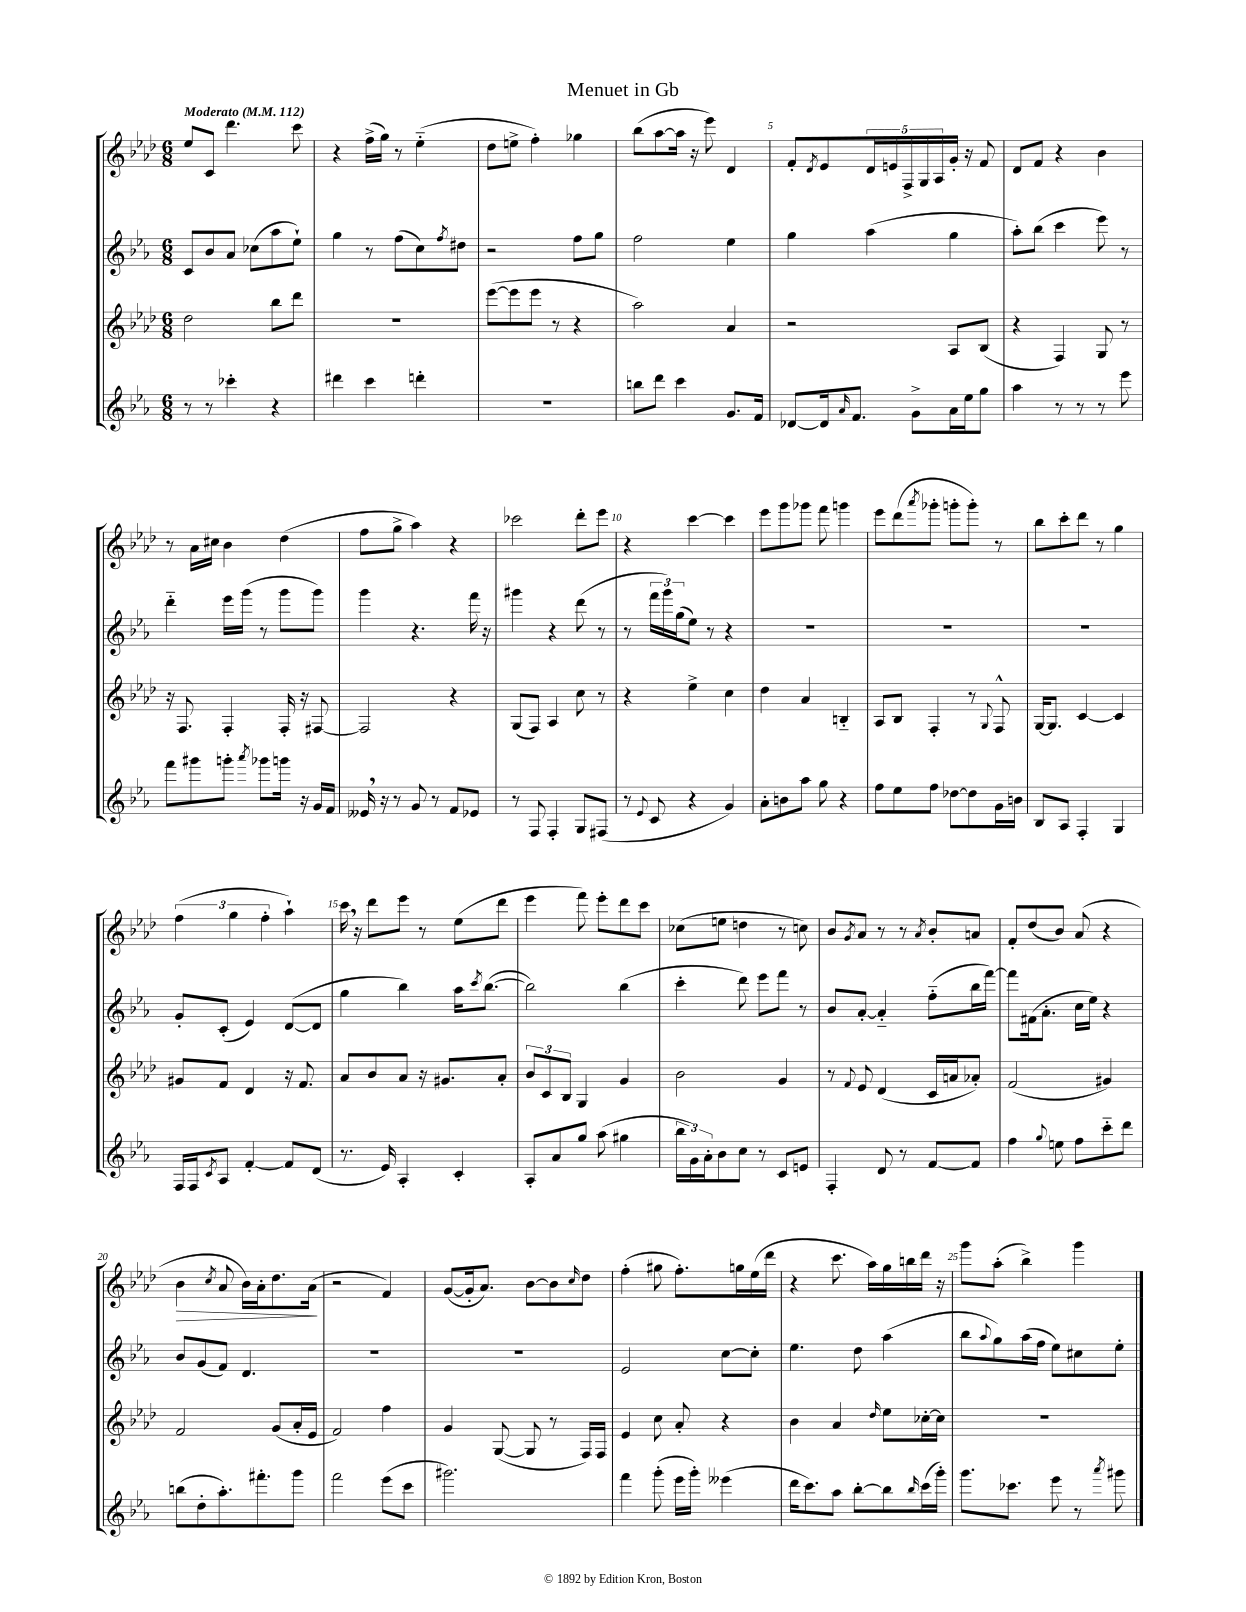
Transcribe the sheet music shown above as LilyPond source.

\header { title = "Menuet in Gb" }
<<
\new StaffGroup <<
\new Staff = "s0" {
    \clef treble \key aes \major \numericTimeSignature \time 6/8 \tempo "Moderato" 4 = 112
    ees''8 c'8 des'''4. c'''8 |
    r4 f''16->( g''16) r8 ees''4-_( |
    des''8 e''8-> f''4-.) ges''4 |
    bes''8( aes''8~ aes''16 r16 ees'''8) des'4 |
    f'8-. \acciaccatura { des'8 } ees'8 \tuplet 5/4 { des'16 e'16 f16-> g16 aes16 } g'16-. r16 f'8 |
    des'8 f'8 r4 bes'4 |
    r8 aes'16 cis''16 bes'4 des''4( |
    f''8 g''8-> aes''4) r4 |
    ces'''2 des'''8-. ees'''8 |
    r4 c'''4~ c'''4 |
    ees'''8 g'''8 ges'''8 f'''8 g'''4 |
    ees'''8 des'''8( \acciaccatura { aes'''8 } ges'''8-. g'''8-. g'''8-.) r8 |
    bes''8 c'''8-. des'''8 r8 g''4 |
    \tuplet 3/2 { f''4( g''4 f''4-. } aes''4-!) |
    c'''16 \breathe r16 des'''8 ees'''8 r8 ees''8( des'''8 |
    ees'''4 f'''8) ees'''8-. des'''8 c'''8 |
    ces''8( e''8 d''4 r8 c''8) |
    bes'8 \acciaccatura { g'8 } aes'8 r8 r8 \acciaccatura { aes'8 } bes'8-. a'8 |
    f'8-. des''8( bes'8) aes'8( r4 |
    bes'4\> \acciaccatura { c''8 } aes'8 bes'16) aes'16-. des''8. aes'16\!( |
    r2 f'4) |
    g'8~( g'16-. aes'8.) bes'8~ bes'8 \grace { c''16 } des''8 |
    f''4-.( gis''8 f''8.-.) g''16 ees''16( des'''16 |
    r4 c'''8. aes''16) g''16 b''16 des'''16 r16 |
    g'''8 aes''8-.( bes''4->) g'''4 \bar "|." |
}
\new Staff = "s1" {
    \clef treble \key ees \major \numericTimeSignature \time 6/8
    c'8 bes'8 aes'8 ces''8( aes''8 ees''8-!) |
    g''4 r8 f''8( c''8) \acciaccatura { f''8 } dis''8 |
    r2 f''8 g''8 |
    f''2 ees''4 |
    g''4 aes''4( g''4 |
    aes''8-.) bes''8( c'''4 ees'''8) r8 |
    d'''4-_ ees'''16 g'''16( r8 g'''8 g'''8) |
    g'''4 r4. f'''16 r16 |
    gis'''4 r4 d'''8( r8 |
    r8 \tuplet 3/2 { f'''16 g'''16) g''16( } ees''8) r8 r4 |
    R2. |
    R2. |
    R2. |
    g'8-. c'8-.( ees'4) d'8~( d'8 |
    g''4 bes''4) aes''16 \acciaccatura { c'''8 } bes''8.~( |
    bes''2) bes''4( |
    c'''4-. d'''8) ees'''8 f'''8 r8 |
    bes'8 aes'8~-. aes'4-_ f''8-_( bes''16 f'''16~) |
    f'''8 fis'16( aes'8.-. c''16 ees''16) r4 |
    bes'8 g'8( f'8) d'4. |
    R2. |
    r2. |
    ees'2 c''8~ c''8-. |
    ees''4. d''8 aes''4( |
    bes''8 \appoggiatura { aes''8 } g''8) aes''16( f''16 ees''8) cis''8 ees''8-. \bar "|." |
}
\new Staff = "s2" {
    \clef treble \key aes \major \numericTimeSignature \time 6/8
    des''2 bes''8 des'''8 |
    R2. |
    ees'''8~( ees'''8 ees'''8 r8 r4 |
    aes''2) aes'4 |
    r2 aes8 bes8( |
    r4 f4) g8 r8 |
    r16 f8. f4-. f16-. r16 fis8~ |
    fis2 r4 |
    g8( f8) aes4 c''8 r8 |
    r4 ees''4-> c''4 |
    des''4 aes'4 b4-_ |
    aes8 bes8 f4-. r8 \appoggiatura { g8 } f8-^ |
    g16~ g8. c'4~ c'4 |
    gis'8 f'8 des'4 r16 f'8. |
    aes'8 bes'8 aes'8 r16 gis'8. aes'8-. |
    \tuplet 3/2 { bes'8 c'8 bes8 } g4 g'4 |
    bes'2 g'4 |
    r8 \appoggiatura { f'8 } ees'8 des'4( c'16 a'16 aes'8-.) |
    f'2( gis'4) |
    f'2 g'8( aes'16-. ees'16 |
    f'2) f''4 |
    g'4 g8~( g8 r8 f16) f16 |
    ees'4 c''8 aes'8-. r4 |
    bes'4 aes'4 \grace { des''16 } ees''8 ces''16~-. ces''16 |
    R2. \bar "|." |
}
\new Staff = "s3" {
    \clef treble \key ees \major \numericTimeSignature \time 6/8
    r8 r8 ces'''4-. r4 |
    dis'''4 c'''4 d'''4-. |
    R2. |
    b''8 d'''8 c'''4 g'8. f'16 |
    des'8~ des'16 \grace { aes'16 } f'8. g'8-> aes'16 ees''16 g''8 |
    aes''4 r8 r8 r8 ees'''8 |
    f'''8 gis'''8 g'''8-. \acciaccatura { aes'''8 } ges'''8 g'''16 r16 g'16 f'16 |
    eeses'16 \breathe r16 r8 g'8 r8 f'8 ees'8 |
    r8 f8 f4-. g8 fis8( |
    r8 \appoggiatura { ees'8 } c'8 r4 g'4) |
    aes'8-. b'8 aes''8 g''8 r4 |
    f''8 ees''8 f''8 des''8~ des''8 g'16 b'16 |
    bes8 aes8 f4-. g4 |
    f16 f16 \acciaccatura { c'8 } aes8 f'4~-. f'8 d'8( |
    r8. ees'16) aes4-. c'4-. |
    aes8-. aes'8 g''8 aes''8( gis''4 |
    \tuplet 3/2 { bes''16 g'16) aes'16-. } bes'8 c''8 r8 c'8 e'8 |
    f4-. d'8 r8 f'8~ f'8 |
    f''4 \appoggiatura { g''8 } e''8 f''8 c'''8-_ d'''8 |
    b''8( d''8-. aes''8.-.) fis'''8.-. g'''8 |
    f'''2 ees'''8( c'''8 |
    gis'''2.) |
    f'''4 g'''8-.( ees'''16 g'''16-.) eeses'''4( |
    d'''16 c'''8.) aes''8 bes''8~-. bes''8 \grace { bes''16 } c'''16( g'''16-.) |
    g'''8. ces'''8. ees'''8 r8 \acciaccatura { aes'''8 } gis'''8 \bar "|." |
}
>>
>>
\layout { \context { \Score \override BarNumber.break-visibility = ##(#f #t #t) barNumberVisibility = #(every-nth-bar-number-visible 5) } }
